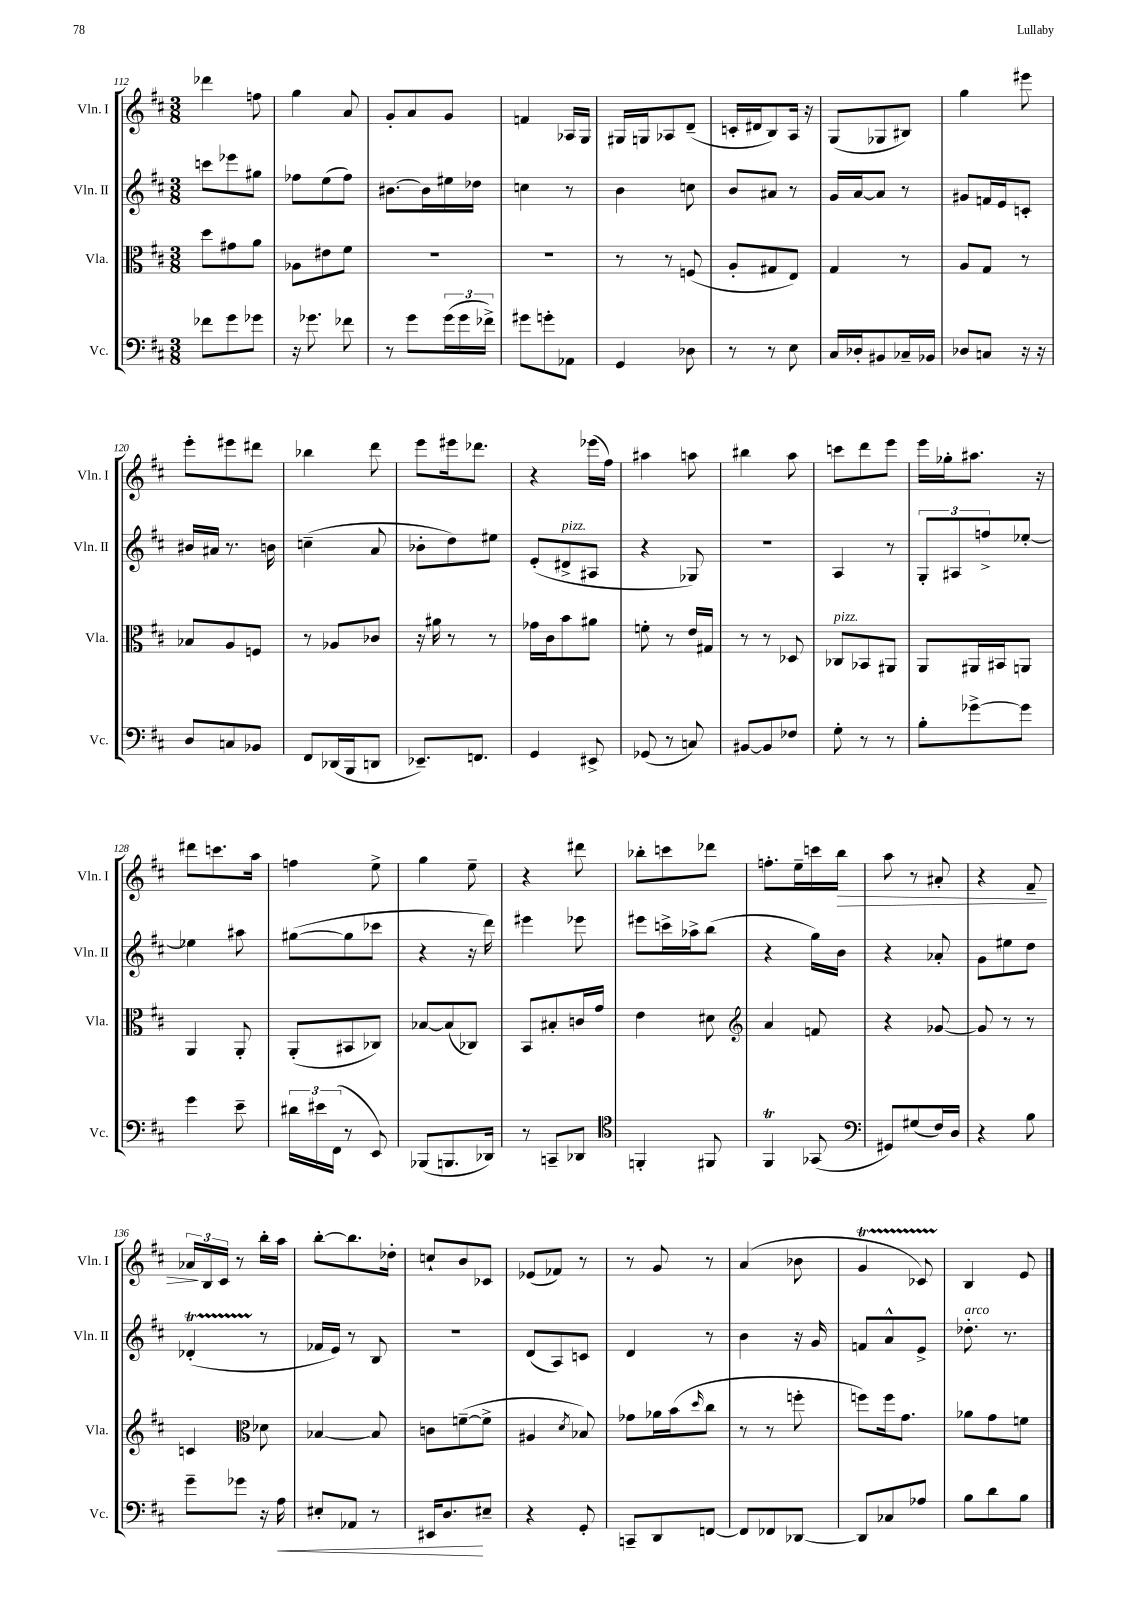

**kern	**dynam	**kern	**kern	**kern	**dynam
*part4	*part4	*part3	*part2	*part1	*part1
*staff4	*staff4	*staff3	*staff2	*staff1	*staff1
*I"Vc.	*	*I"Vla.	*I"Vln. II	*I"Vln. I	*
*I'Vc.	*	*I'Vla.	*I'Vln. II	*I'Vln. I	*
*clefF4	*	*clefC3	*clefG2	*clefG2	*
*k[f#c#]	*	*k[f#c#]	*k[f#c#]	*k[f#c#]	*
*M3/8	*	*M3/8	*M3/8	*M3/8	*
=112	=112	=112	=112	=112	=112
8f-X\L	.	8dd\L	8cccn\L	4ddd-X\	.
8g\	.	8g#X\	8eee-X\	.	.
8g-X\J	.	8a\J	8gg#X\J	8ffn\	.
=113	=113	=113	=113	=113	=113
16r	.	8A-X\L	8ff-X\L	4gg\	.
8.g-X\	.	.	.	.	.
.	.	8e#X\	(8ee\	.	.
8f-X\	.	8f#\J	8ff-\J)	8a/	.
=114	=114	=114	=114	=114	=114
8r	.	4.r	[8.b#X\L	8g'/L	.
8g\L	.	.	.	8a/	.
.	.	.	16b#\L]	.	.
(24g\L	.	.	16ee#X\	8g/J	.
24g\	.	.	.	.	.
.	.	.	16dd-X\JJ	.	.
24f-X^\JJ)	.	.	.	.	.
=115	=115	=115	=115	=115	=115
8g#X\L	.	4.r	4ccn\	4fn/	.
8gn'\	.	.	.	.	.
8AA-X\J	.	.	8r	16A-X/LL	.
.	.	.	.	16G/JJ	.
=116	=116	=116	=116	=116	=116
4GG/	.	8r	4b\	16G#X/LL	.
.	.	.	.	16Gn/J	.
.	.	8r	.	8A-X/	.
8D-X\	.	(8Fn/	8ccn\	(8d~/J	.
=117	=117	=117	=117	=117	=117
8r	.	8A'/L	8b/L	16cn'/LL	.
.	.	.	.	16d#X/J	.
8r	.	8G#X/	8a#X/J	8B/)	.
8E\	.	8E/J)	8r	16A/Jk	.
.	.	.	.	16r	.
=118	=118	=118	=118	=118	=118
16C#/LL	.	4G/	16g/LL	(8G/L	.
16D-X'/J	.	.	[16a/J	.	.
8BB#X/	.	.	8a/J]	8G-X/	.
16C-X~/L	.	8r	8r	8B#X/J)	.
16BB-X/JJ	.	.	.	.	.
=119	=119	=119	=119	=119	=119
8D-X/L	.	8A/L	8g#X/L	4gg\	.
8Cn/J	.	8G/J	16fn/L	.	.
.	.	.	16e/J	.	.
16r	.	8r	8cn'/J	8eee#X\	.
16r	.	.	.	.	.
!!LO:LB:g=z
=120	=120	=120	=120	=120	=120
8D/L	.	8B-X/L	16b#X/LL	8eee'\L	.
.	.	.	16a#X/JJ	.	.
8Cn/	.	8A/	8.r	8eee#X\	.
8BB-X/J	.	8Fn/J	.	8ddd#X\J	.
.	.	.	16bn\	.	.
=121	=121	=121	=121	=121	=121
8FF#/L	.	8r	(4ccn~\	4bb-X\	.
(16DD-X/L	.	8A-X/L	.	.	.
16BBB/J	.	.	.	.	.
8DDn/J	.	8c-X/J	8a/	8ddd\	.
=122	=122	=122	=122	=122	=122
8.EE-X~/L)	.	16r	8b-X'\L	8eee\L	.
.	.	16a#X\	.	.	.
.	.	8r	8dd\)	16eee#X\k	.
8.FFn/J	.	.	.	8.ddd-X\J	.
.	.	8r	8ee#X\J	.	.
=123	=123	=123	=123	=123	=123
4GG/	.	16g-X\LL	(8e'/L	4r	.
.	.	16c#\J	.	.	.
!	!	!	!LO:TX:a:i:t=pizz.	!	!
.	.	8b\	8d#X^/	.	.
8EE#X^/	.	8a#X\J	8A#X/J	(16eee-X\LL	.
.	.	.	.	16ff#\JJ)	.
=124	=124	=124	=124	=124	=124
(8GG-X/	.	8fn'\	4r	4aa#X\	.
8r	.	8r	.	.	.
8Cn/)	.	16e/LL	8G-X/)	8aan\	.
.	.	16G#X/JJ	.	.	.
=125	=125	=125	=125	=125	=125
[8BB#X/L	.	8r	4.r	4bb#X\	.
8BB#/]	.	8r	.	.	.
8F-X/J	.	8D-X/	.	8aa\	.
=126	=126	=126	=126	=126	=126
!	!	!LO:TX:a:i:t=pizz.	!	!	!
8G'\	.	8C-X/L	4A/	8cccn\L	.
8r	.	8BB-X/	.	8ddd\	.
8r	.	8AA#X/J	8r	8eee\J	.
=127	=127	=127	=127	=127	=127
8B'\L	.	8AA/L	12G'/L	16eee\LL	.
.	.	.	.	16gg-X'\J	.
.	.	.	12A#X/	.	.
[8g-X^\	.	16AA#X/L	.	8.aa#X\J	.
.	.	.	12ffn^/	.	.
.	.	16BB#X/J	.	.	.
8g-\J]	.	8AAn/J	[8ee-X'/J	.	.
.	.	.	.	16r	.
!!LO:LB:g=z
=128	=128	=128	=128	=128	=128
4g\	.	4AA/	4ee-X\]	8ddd#X\L	.
.	.	.	.	8.cccn\	.
8e~\	.	8AA'/	8aa#X\	.	.
.	.	.	.	16aa\Jk	.
=129	=129	=129	=129	=129	=129
24d#X\LL	.	(8AA'/L	([8gg#X\L	4ffn\	.
24e#X\	.	.	.	.	.
(24FF#\JJ	.	.	.	.	.
8r	.	8BB#X/	8gg#\]	.	.
8EE/)	.	8C-X/J)	8ccc-X\J	8ee^\	.
=130	=130	=130	=130	=130	=130
(8BBB-X/L	.	[8B-X/L	4r	4gg\	.
8.BBBn/	.	(8B-/]	.	.	.
.	.	8C-X/J)	16r	8ee~\	.
16DD-X/Jk)	.	.	16ddd\)	.	.
=131	=131	=131	=131	=131	=131
8r	.	8BB/L	4eee#X\	4r	.
8CCn~/L	.	8B#X'/	.	.	.
8DD-X/J	.	16cn/L	8eee-X\	8ddd#X\	.
.	.	16g/JJ	.	.	.
=132	=132	=132	=132	=132	=132
*clefC4	*	*	*	*	*
4FFn'/	.	4e\	8eee#X\L	8bb-X'\L	.
.	.	.	16cccn^\L	8cccn\	.
.	.	.	16aa-X^\J	.	.
8FF#X/	.	8d#X\	(8bb\J	8ddd-X\J	.
=133	=133	=133	=133	=133	=133
*	*	*clefG2	*	*	*
4FF#t/	.	4a/	4r	8.ffn'\L	.
.	.	.	.	16ee~\L	.
(8GG-X/	.	8fn/	16gg\LL)	16cccn\	.
!	!	!	!	!	!LO:HP:b
.	.	.	16b\JJ	16bb\JJ	>
=134	=134	=134	=134	=134	=134
*clefF4	*	*	*	*	*
8GG#X/L)	.	4r	4r	8aa\	.
(8G#X/	.	.	.	8r	.
16F#/L)	.	[8g-X/	8a-X'/	8a#X'/	.
16D/JJ	.	.	.	.	.
=135	=135	=135	=135	=135	=135
4r	.	8g-/]	8g\L	4r	.
.	.	8r	8ee#X\	.	.
8B\	.	8r	8dd\J	8f#~/	.
!!LO:LB:g=z
=136	=136	=136	=136	=136	=136
8g~\L	.	4cn/	(4d-XT'/	24a-X/LL	.
.	.	.	.	24B/	]
.	.	.	.	24c#/JJ	.
8g-X\J	.	.	.	8r	.
*	*	*clefC3	*	*	*
16r	.	8d-X\	8r	16bb'\LL	.
!	!LO:HP:b	!	!	!	!
16A\	<	.	.	16aa\JJ	.
=137	=137	=137	=137	=137	=137
8E#X'/L	.	[4B-X/	16f-X/LL	[8bb'\L	.
.	.	.	16e/JJ)	.	.
8AA-X/J	.	.	8r	8.bb\]	.
8r	.	8B-/]	8B/	.	.
.	.	.	.	16dd-X'\Jk	.
=138	=138	=138	=138	=138	=138
16EE#X/KL	.	8cn\L	4.r	8ccn`/L	.
8.D/	.	.	.	.	.
.	.	([8fn~\	.	8b/	.
8E#X~/J	[	8f^\J]	.	8c-X/J	.
=139	=139	=139	=139	=139	=139
4r	.	4A#X/	(8d/L	(8e-X/L	.
.	.	.	8A/)	8f-X/J)	.
.	.	8qd/	.	.	.
8GG'/	.	8B-X/)	8cn/J	8r	.
=140	=140	=140	=140	=140	=140
8CCn~/L	.	8g-X\L	4d/	8r	.
8DD/	.	16a-X\L	.	8g/	.
.	.	(16b\J	.	.	.
.	.	16qqdd/	.	.	.
[8FFn/J	.	8cc#\J	8r	8r	.
=141	=141	=141	=141	=141	=141
8FF/L]	.	8r	4b\	(4a/	.
8FF-X/	.	8r	.	.	.
[8DD-X/J	.	8ffn'\	16r	8b-X\	.
.	.	.	16g/	.	.
=142	=142	=142	=142	=142	=142
8DD-/L]	.	8ffn\L)	8fn/L	4gT/	.
8C-X/	.	16ff\k	8a^^/	.	.
.	.	8.g\J	.	.	.
8A-X/J	.	.	8e^/J	8c-XTTT/)	.
=143	=143	=143	=143	=143	=143
!	!	!	!LO:TX:a:i:t=arco	!	!
8B\L	.	8a-X\L	8.dd-X'\	4B/	.
8d\	.	8g\	.	.	.
.	.	.	8.r	.	.
8B\J	.	8fn\J	.	8e/	.
==	==	==	==	==	==
*-	*-	*-	*-	*-	*-
